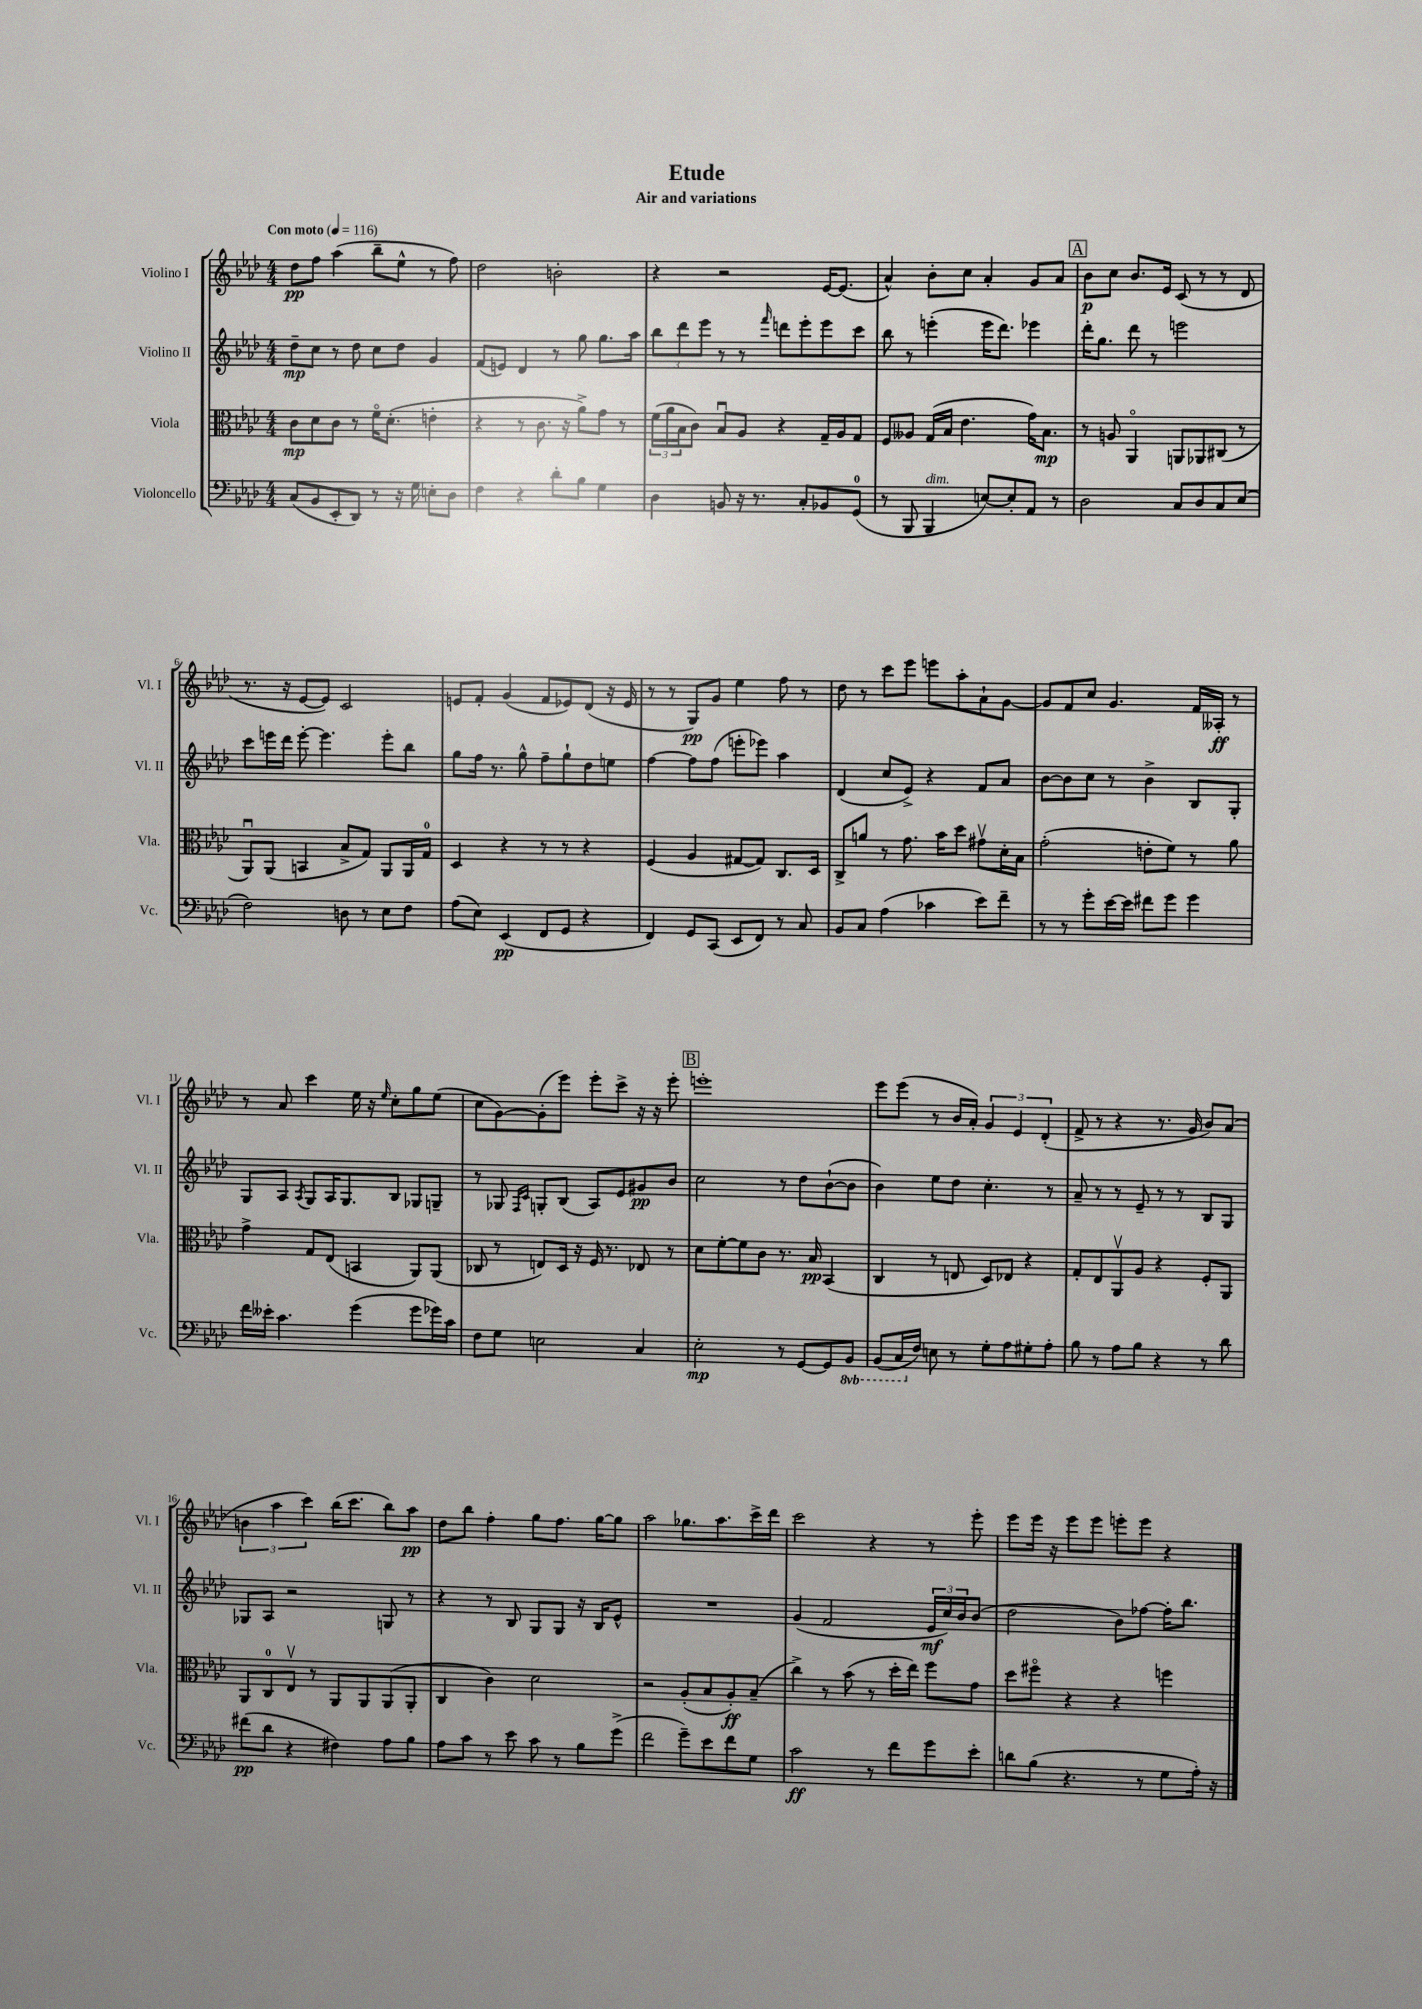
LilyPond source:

\header { title = "Etude" subtitle = "Air and variations" }
<<
\new StaffGroup <<
\new Staff = "s0" \with { instrumentName = "Violino I" shortInstrumentName = "Vl. I" } {
    \clef treble \key aes \major \numericTimeSignature \time 4/4 \tempo "Con moto" 4 = 116
    des''8\pp f''8 aes''4( bes''8-- ees''8-^ r8 f''8) |
    des''2 b'2-. |
    r4 r2 ees'16~ ees'8.( |
    aes'4-^) bes'8-. c''8 aes'4-. g'8 aes'8 |
    \mark \markup { \box "A" } bes'8\p c''8 bes'8. ees'16 c'8( r8 r8 des'8 |
    r8. r16 ees'8~ ees'8) c'2 |
    e'8 f'8-. g'4( f'8 ees'8) des'8( r16 ees'16 |
    r8 r8 g8\pp) g'8 ees''4 f''8 r8 |
    des''8 r8 c'''8 ees'''8 e'''8 aes''8-. aes'8-! g'8~ |
    g'8 f'8 c''8 g'4. f'16 aeses16-.\ff r8 |
    r8 aes'8 c'''4 ees''16 r16 \grace { ees''16 } c''8-. g''8 ees''8( |
    c''8 g'8~) g'8-.( ees'''8) ees'''8-. c'''8-> r16 r16 ees'''8-. |
    \mark \markup { \box "B" } e'''1-. |
    ees'''8 ees'''8( r8 bes'16 aes'16-.) \tuplet 3/2 { g'4 ees'4 des'4-.( } |
    f'8-> r8 r4 r8. g'16 bes'8) aes'8( |
    \tuplet 3/2 { b'4 aes''4 c'''4) } bes''16( c'''8. bes''8) aes''8\pp |
    des''8 bes''8 f''4-. g''8 f''8. g''16~ g''8 |
    aes''2 ges''8. aes''8. c'''16-> des'''16 |
    c'''2 r4 r8 ees'''8-. |
    ees'''8 ees'''16 r16 ees'''8 ees'''8 e'''8-. e'''8 r4 \bar "|." |
}
\new Staff = "s1" \with { instrumentName = "Violino II" shortInstrumentName = "Vl. II" } {
    \clef treble \key aes \major \numericTimeSignature \time 4/4
    des''8--\mp c''8 r8 des''8 c''8 des''8 g'4 |
    f'8( e'8) des'4 r8 g''8 g''8. aes''16 |
    \tuplet 3/2 { bes''8 des'''8 ees'''8 } r8 r8 \grace { f'''16 } d'''8 ees'''8-. ees'''8 c'''8 |
    bes''8 r8 e'''4-.( e'''16 des'''8.) ees'''4 |
    \mark \markup { \box "A" } des'''16-. g''8. des'''8 r8 e'''2 |
    c'''8 e'''16 des'''16 e'''8~-. e'''4. e'''8-. bes''8 |
    g''8 f''16 r8. g''8-^ f''8-- g''8-! des''8 e''8 |
    f''4~ f''8 f''8( e'''8-. ees'''8) aes''4 |
    des'4( c''8 ees'8->) r4 f'8 aes'8 |
    bes'8~ bes'8 c''8 r8 bes'4-> bes8 g8-. |
    g8 aes8 \acciaccatura { aes8 } g8 aes16 g8. bes8 ges8 g8-- |
    r8 ges8 \grace { f16 c'16 } g8-. bes8( aes8) ees'8 gis'8\pp bes'8 |
    \mark \markup { \box "B" } c''2 r8 des''8 bes'8~-!( bes'8 |
    bes'4) ees''8 des''8 c''4.-. r8 |
    aes'8-- r8 r8 ees'8-- r8 r8 bes8 g8 |
    ges8 aes8 r2 g8 r8 |
    r4 r8 bes8 g8 g8 r16 bes16 ees'8-^ |
    R1 |
    g'4( f'2 \tuplet 3/2 { ees'16\mf c''16) bes'16 } bes'8( |
    des''2 bes'8) fes''8~ fes''16-. bes''8. \bar "|." |
}
\new Staff = "s2" \with { instrumentName = "Viola" shortInstrumentName = "Vla." } {
    \clef alto \key aes \major \numericTimeSignature \time 4/4
    c'8\mp des'8 c'8 r8 f'16\flageolet des'8.-.( e'4-. |
    r4 r8 c'8. r16 aes'8->) g'8 r8 |
    \tuplet 3/2 { f'16( aes'16 bes16 } c'8) bes8\downbow aes8 r4 g16-- aes16 g8 |
    f8 aeses8 g16( bes16 ees'4. g'16) bes8.\mp |
    \mark \markup { \box "A" } r8 a8 aes,4\flageolet a,8 aes,8 cis8( r8 |
    aes,8\downbow) aes,8( b,4 bes8-> g8) aes,8 aes,16 g16-0 |
    des4 r4 r8 r8 r4 |
    f4( aes4 gis8~ gis8) c8. des16 |
    c8-> a'8 r8 g'8. bes'16 des''8 gis'8\upbow des'16-. bes16 |
    g'2-.( e'8-. f'8) r8 aes'8 |
    g'4-> g8 ees8( b,4 aes,8) aes,8( |
    ces8 r8 e8) des16 r16 f16 r8. ees8 r8 |
    \mark \markup { \box "B" } des'8 f'8~-. f'8 c'8 r8. bes16\pp bes,4( |
    c4 r8 e8 des8) ees8 r4 |
    g8-. ees8 aes,8\upbow aes8 r4 f8-. aes,8 |
    aes,8 c8-0 ees8\upbow r8 aes,8 aes,8 aes,8( aes,8-. |
    c4 c'4) des'2 |
    r2 aes8-.( bes8 aes8-.\ff) bes8--( |
    c''4->) r8 bes'8( r8 des''16-. ees''16) f''8 g'8 |
    des''8 fis''8\flageolet r4 r4 f''4 \bar "|." |
}
\new Staff = "s3" \with { instrumentName = "Violoncello" shortInstrumentName = "Vc." } {
    \clef bass \key aes \major \numericTimeSignature \time 4/4 \set Staff.ottavationMarkups = #ottavation-simple-ordinals
    c8( bes,8 ees,8-. des,8) r8 r16 g16 e8-. des8 |
    f4 r4 des'8-. bes8 g4 |
    des4 b,8 r16 r8. c8-. bes,8 g,8-0( |
    r8 bes,,8 bes,,4^\markup { \italic "dim." } e8~) e8-. aes,8 r8 |
    \mark \markup { \box "A" } des2 c8 des8 c8 ees8( |
    f2) d8 r8 ees8 f8 |
    aes8( ees8) ees,4\pp( f,8 g,8 r4 |
    f,4) g,8 c,8( ees,8 f,8) r8 c8 |
    bes,8 c8 aes4( ces'4 ees'8) f'8-- |
    r8 r8 g'8-. ees'16~ ees'16 fis'8 g'8 g'4 |
    f'16 eeses'16-. c'4. g'4( g'8 ges'16) c'16 |
    f8 g8 e2 c4 |
    \mark \markup { \box "B" } ees2-.\mp r8 g,8~ g,8 \ottava #-1 bes,,8 |
    bes,,8( c,16 \ottava #0 f16) e8 r8 g8-. aes8 gis8-. aes8-. |
    bes8 r8 aes8 bes8 r4 r8 des'8 |
    fis'8\pp( des'8 r4 fis4) aes8 bes8 |
    aes8 c'8 r8 ees'8 c'8 r8 bes8 g'8->( |
    f'2 g'8--) ees'8 f'8 g8 |
    c'2\ff r8 f'8 g'8 ees'8-. |
    d'8 bes8( r4. r8 g8 aes16-.) r16 \bar "|." |
}
>>
>>
